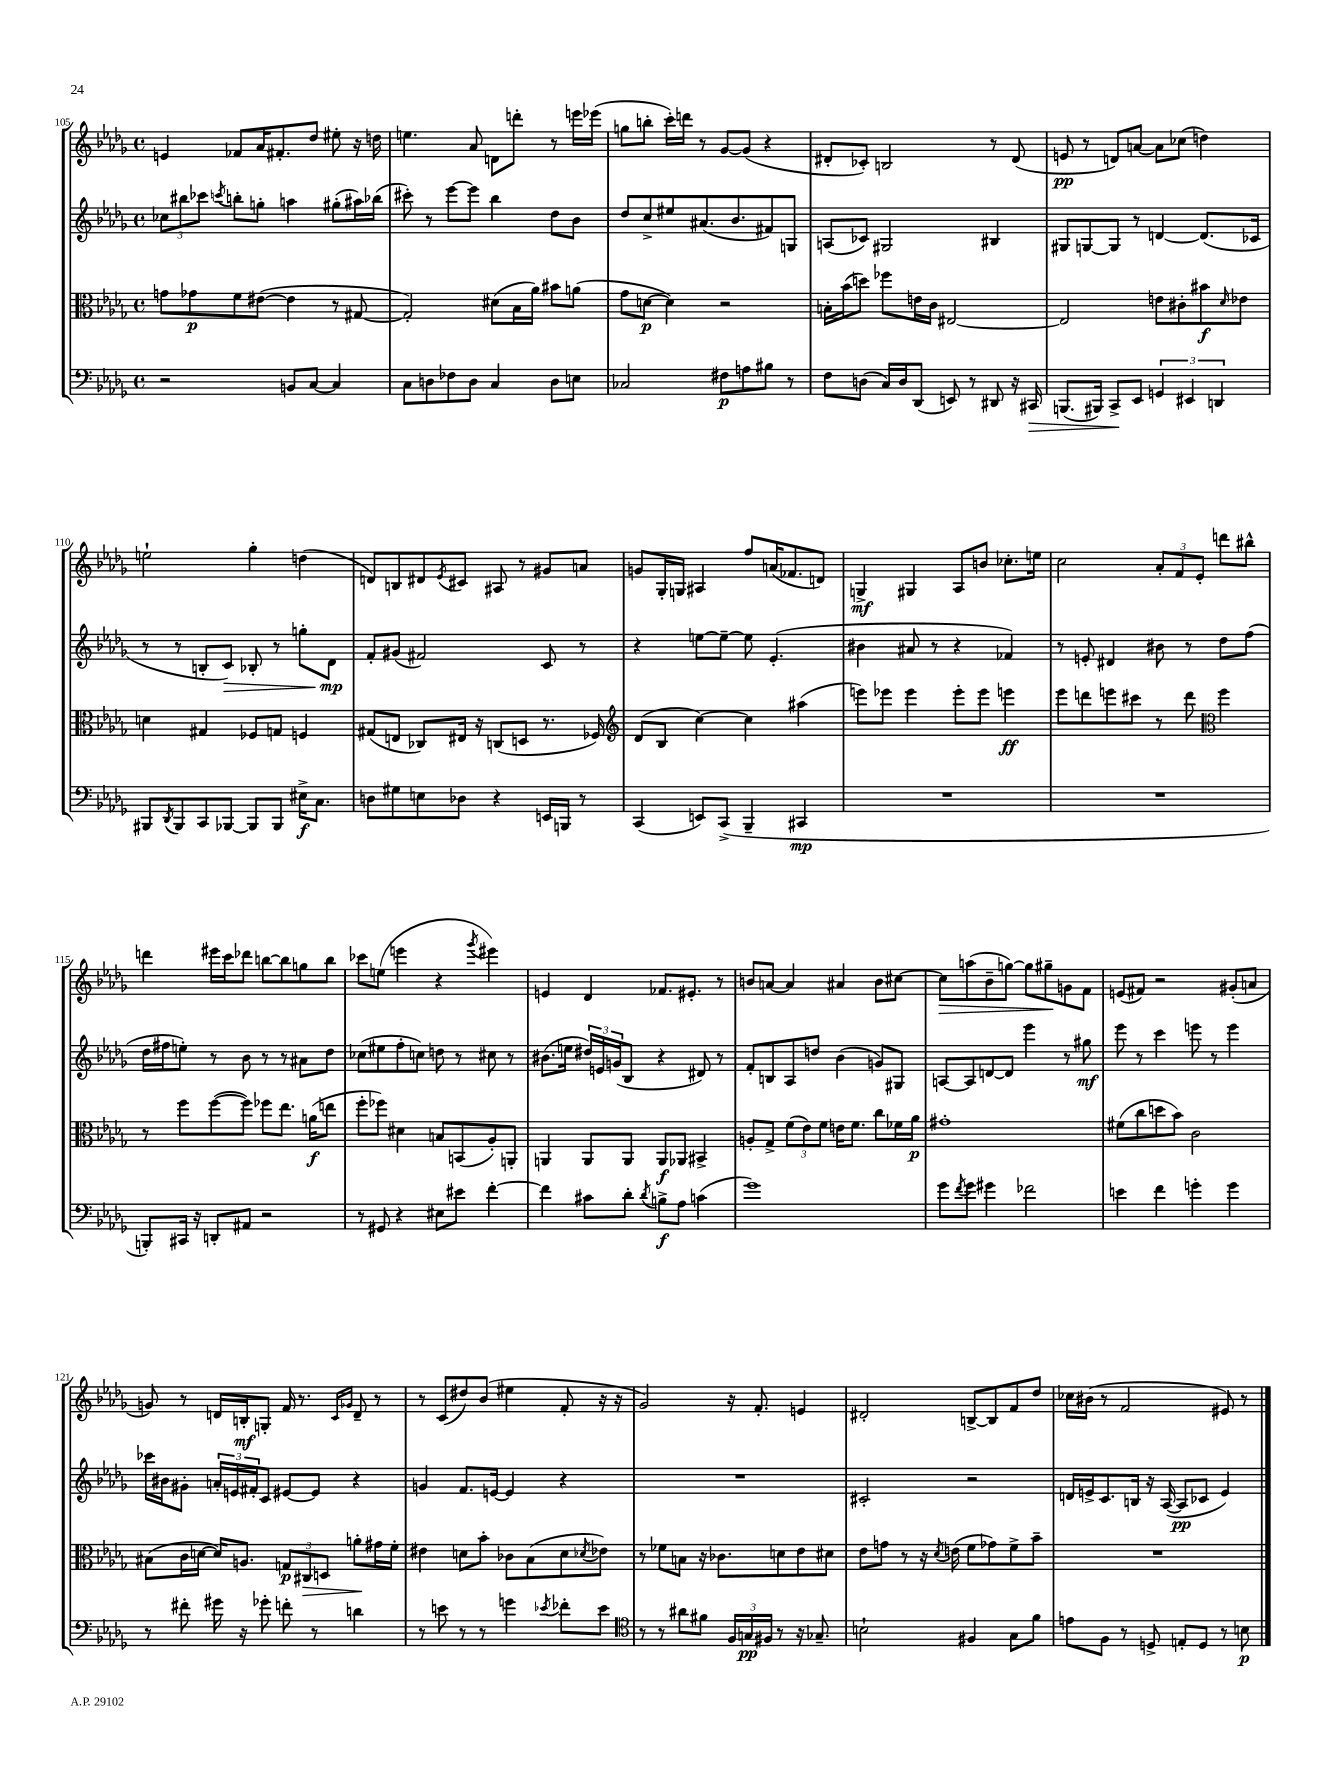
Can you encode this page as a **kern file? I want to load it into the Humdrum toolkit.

**kern	**kern	**kern	**kern
*staff4	*staff3	*staff2	*staff1
*clefF4	*clefC3	*clefG2	*clefG2
*k[b-e-a-d-g-]	*k[b-e-a-d-g-]	*k[b-e-a-d-g-]	*k[b-e-a-d-g-]
*M4/4	*M4/4	*M4/4	*M4/4
*met(c)	*met(c)	*met(c)	*met(c)
2r	8g	12cc-	4e
.	.	12bb#	.
.	8g-	.	.
.	.	12ccc-	.
.	.	8qccc	.
.	8f	8bb'	8f-
.	([8e#	8gg'	16a-
.	.	.	8.f#'
8BB	4e#]	4aa	.
[8C	.	.	8dd-
4C]	8r	(8gg#'	8ee#'
.	[8G#	16aa#)	16r
.	.	(16bb-	16dd
=	=	=	=
8C	2G#'])	8ccc#')	4.ee
8D	.	8r	.
8F-	.	[8eee-	.
8D	.	8eee-]	8a-
4C	(8d#	4bb-	8d
.	16B-	.	8ddd'
.	16a-)	.	.
8D	8b#	8dd-	8r
8E	(8a	8b-	16eee
.	.	.	(16eee-
=	=	=	=
2C-	8g-	8dd-	8gg
.	[8d	8cc^	8bb'
.	4d])	8ee#	16ccc')
.	.	.	16ddd
.	.	(8.a#	8r
8F#	2r	.	[8g-
.	.	8.b-	.
8A	.	.	(8g-]
8B#	.	8f#)	4r
8r	.	8G	.
=	=	=	=
8F	16B'	(8A	8d#'
.	(16b-	.	.
(8D	8dd)	8c-)	8c-')
16C)	8ff-	2G#	2B
16D	.	.	.
(8DD-	16e	.	.
.	16c	.	.
8EE)	[2E#	.	.
8r	.	.	.
8DD#	.	4B#	8r
16r	.	.	(8d#
16CC#	.	.	.
=	=	=	=
(8.BBB	2E#]	8G#	8e
.	.	[8G	8r
16BBB#)	.	.	.
8CC^	.	8G]	8d)
8EE-	.	8r	[8a
6GG	8e	[4d	8a]
.	8c#'	.	(8cc-
6EE#	.	.	.
.	8b#	(8.d]	4dd)
6DD	.	.	.
.	16qqd-	.	.
.	8e-	.	.
.	.	16c-	.
=	=	=	=
8BBB#	4d	8r	2ee`
8qDD-	.	.	.
8BBB#	.	8r	.
8CC	4G#	8B'	.
[8BBB-	.	8c)	.
8BBB-]	8F-	8B-'	4gg-'
8BBB-	8G	8r	.
16E#^	4F	8gg'	(4dd
8.C	.	.	.
.	.	8d-	.
=	=	=	=
8D	(8G#	8f'	8d)
8G#	8E	(8g#	8B
8E	8C-)	2f#)	8d#
.	.	.	8qe-
8D-	16E#	.	8c#
.	16r	.	.
4r	(8C	.	8A#
.	8D	.	8r
16EE	8.r	8c	8g#
16BBB	.	.	.
8r	.	8r	8a
.	16F-)	.	.
=	=	=	=
*	*clefG2	*	*
(4CC	(8d-	4r	8g
.	8B-	.	16G-'
.	.	.	16G
8EE)	[4cc)	[8ee	4A#
(8CC^	.	8ee~_	.
4BBB-~	4cc]	8ee]	8ff
.	.	(4.e-'	(16a
.	.	.	8.f-
4CC#	(4aa#	.	.
.	.	.	8d)
=	=	=	=
1r	8eee)	4b#	4G^
.	8eee-	.	.
.	4eee-	8a#	4G#
.	.	8r	.
.	8eee-'	4r	8A-
.	8eee-	.	8b
.	4eee	4f-)	8.cc-'
.	.	.	16ee
=	=	=	=
1r	8eee-	8r	2cc
.	8ddd	8e'	.
.	8eee	4d#	.
.	8ccc#	.	.
.	8r	8b#	12a-'
.	.	.	12f
.	8ddd	8r	.
.	.	.	12e-'
*	*clefC3	*	*
.	4ff	8dd-	8ddd
.	.	(8ff	8bb#^^
=	=	=	=
8BBB')	8r	16dd-	4ddd
.	.	16ff#	.
16CC#	8ff	8ee')	.
16r	.	.	.
8DD'	([8ff	8r	16eee#
.	.	.	16ccc
8AA#	8ff])	8b-	8ddd-
2r	8ff-	8r	[8bb
.	8.ee-	8r	8bb]
.	.	8a#	8gg
.	(16a	.	.
.	8ee	8dd-	8bb
=	=	=	=
8r	8ff'	(8cc-	8ccc-
8GG#	8ff-)	8ee#	(8ee
4r	4d#	8ff'	4eee
.	.	8cc)	.
8E#	8B	8dd	4r
8e#	(8BB	8r	.
.	.	.	8qggg-
[4f'	8A-')	8cc#	4eee#)
.	8AA'	8r	.
=	=	=	=
4f]	4AA	(8.b#	4e
.	.	16ee	.
8c#	8AA	24dd#)	4d-
.	.	24e	.
.	.	(24g	.
8d-'	8AA	8B-	.
8qd-	.	.	.
8B^	8AA	4r	8.f-
8A-	8AA-	.	.
.	.	.	8.e#'
(4c	4BB#^	8d#)	.
.	.	8r	8r
=	=	=	=
1g-)	8A'	8f'	8b
.	8G-^	8B	[8a
.	(12f	8A-	4a]
.	12e-)	.	.
.	.	8dd	.
.	12f	.	.
.	16e	(4b-	4a#
.	8.f	.	.
.	8cc	8g)	8b
.	16f-	8G#	[8cc#
.	16a-	.	.
=	=	=	=
8g-	1g#'	[8A	8cc#]
8qf	.	.	.
8g-	.	8A]	(8aa
4g#	.	[8d	8b-~
.	.	8d]	[8gg)
2f-	.	4eee-	8gg]
.	.	.	8gg#~
.	.	8r	8g
.	.	8gg#	8f
=	=	=	=
4e	(8f#	8eee-	(8e
.	8cc	8r	8f#)
4f	8dd	4ccc	2r
.	8b-)	.	.
4g'	2c	8eee	.
.	.	8r	.
4g	.	4eee	(8g#'
.	.	.	8a
=	=	=	=
8r	(8B#	16ccc-	8g)
.	.	16b#	.
8f#'	16c	8g#'	8r
.	[16d	.	.
16g#	16d])	24a'	16d
.	.	24e	.
16r	8.A	.	16B'
.	.	24f#'	.
8g-'	.	8c	8G'
8f'	12G	[8e#	16f
.	.	.	8.r
.	12C#	.	.
8r	.	8e#]	.
.	12D	.	.
.	.	.	16qqc
.	.	.	16qqg-
4d	8a'	4r	8d~
.	16g#	.	8r
.	16f'	.	.
=	=	=	=
8r	4e#	4g	8r
8e	.	.	(8c
8r	8d	8.f	8dd#)
8r	8b-'	.	(8b-
.	.	[16e	.
4g	8c-	4e]	4ee#
.	(8B-	.	.
8qe-	.	.	.
8f-'	8d	4r	8f'
.	8qd-	.	.
8e-	8e-)	.	16r
.	.	.	16r
=	=	=	=
*clefC4	*	*	*
8r	8r	1r	2g-)
8r	8f-	.	.
8a#	8B	.	.
8f#	16r	.	.
.	8.c-	.	.
24F	.	.	16r
24G	.	.	.
.	.	.	8.f'
24F#	.	.	.
8r	8d	.	.
16r	8e-	.	4e
8.G-~	.	.	.
.	8d#	.	.
=	=	=	=
2B`	8e-	2c#'	2d#'
.	8g	.	.
.	8r	.	.
.	16r	.	.
.	8qd-	.	.
.	(16e	.	.
4F#	8f	2r	[8B^
.	8g-)	.	8B]
8G-	8f^	.	8f
8f	8b-~	.	8dd-
=	=	=	=
8e	1r	16d	16cc-
.	.	16e^	(16b#
8F	.	8.c	8r
8r	.	.	2f
.	.	16B	.
8D^	.	16r	.
.	.	([16A-	.
8E'	.	8A-]	.
8D	.	8c-	.
8r	.	4e)	8e#)
8B	.	.	8r
==	==	==	==
*-	*-	*-	*-
